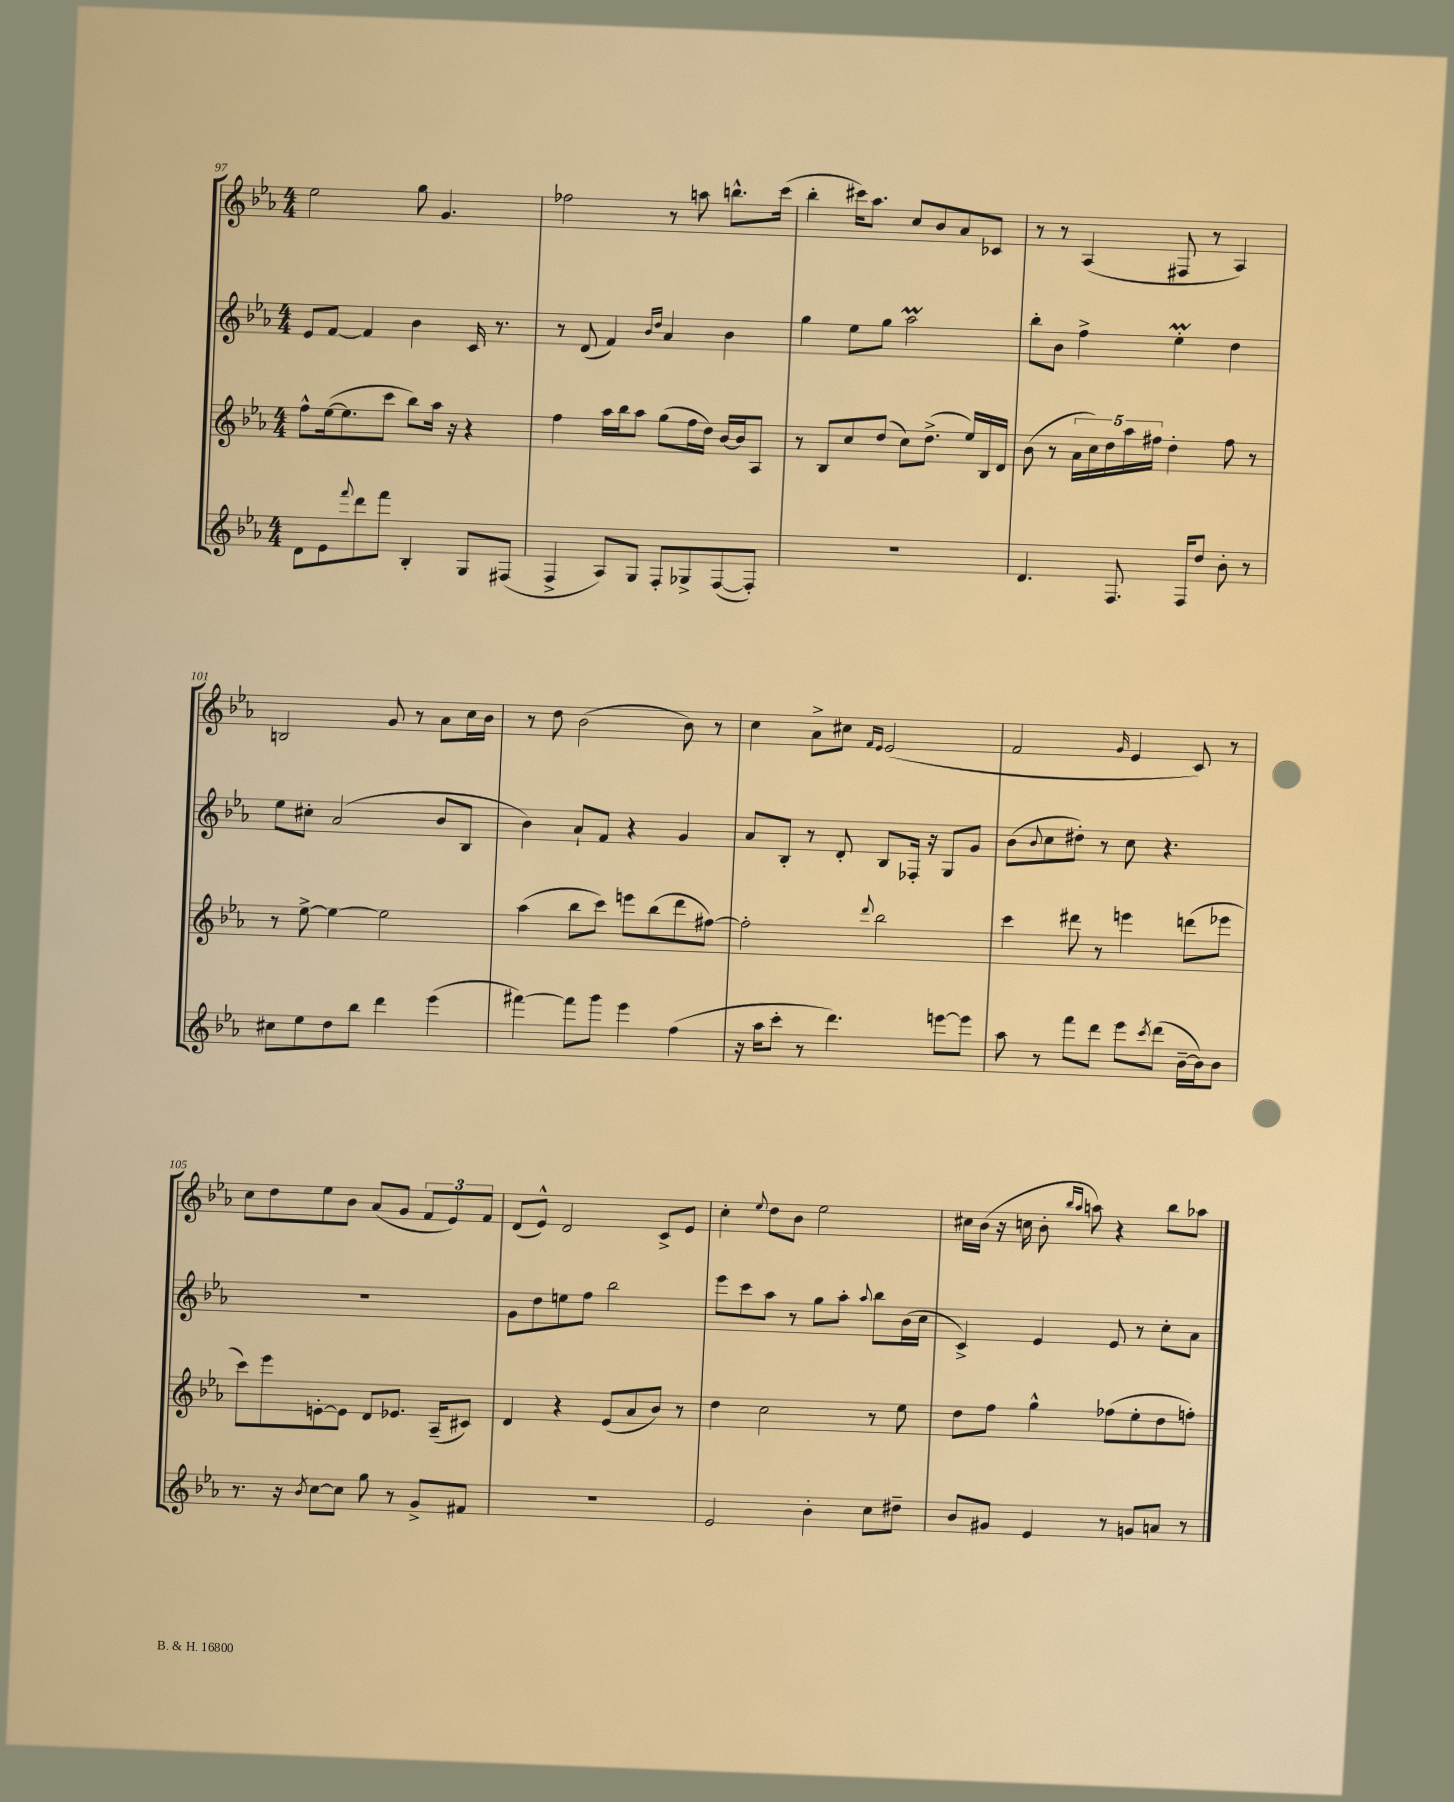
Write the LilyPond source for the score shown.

<<
\new StaffGroup <<
\new Staff = "s0" {
    \clef treble \key ees \major \numericTimeSignature \time 4/4
    ees''2 g''8 g'4. |
    fes''2 r8 a''8 b''8.-^ c'''16( |
    bes''4-. cis'''16) aes''8. c''8 bes'8 aes'8 ces'8 |
    r8 r8 aes4( fis8 r8 aes4) |
    b2 g'8 r8 aes'8 c''16 bes'16 |
    r8 d''8 bes'2( bes'8) r8 |
    c''4 aes'8-> cis''8 \grace { f'16 ees'16 } ees'2( |
    f'2 \grace { g'16 } ees'4 c'8) r8 |
    c''8 d''8 ees''8 bes'8 aes'8( g'8 \tuplet 3/2 { f'8 ees'8) f'8 } |
    d'8( ees'8-^) d'2 c'8-> ees'8 |
    c''4-. \appoggiatura { ees''8 } d''8 bes'8 ees''2 |
    cis''16 bes'16( r16 c''16 bes'8-. \grace { bes''16 aes''16 } a''8) r4 bes''8 aes''8 \bar "|." |
}
\new Staff = "s1" {
    \clef treble \key ees \major \numericTimeSignature \time 4/4
    ees'8 f'8~ f'4 bes'4 c'16 r8. |
    r8 d'8( f'4) \grace { bes'16 d''16 } aes'4 bes'4 |
    g''4 ees''8 g''8 aes''2\prall |
    bes''8-. bes'8 f''4-> ees''4-.\prall d''4 |
    ees''8 cis''8-. aes'2( bes'8 bes8 |
    bes'4) aes'8-! f'8 r4 g'4 |
    aes'8 bes8-. r8 d'8-. bes8 fes16-. r16 g8 g'8 |
    bes'8( \appoggiatura { bes'8 } c''8 dis''8-.) r8 c''8 r4. |
    R1 |
    g'8 d''8 e''8 f''8 bes''2 |
    ees'''8 c'''8 aes''8 r8 g''8 aes''8-. \appoggiatura { aes''8 } bes''8 bes'16( c''16 |
    c'4->) ees'4 ees'8 r8 c''8-. aes'8 \bar "|." |
}
\new Staff = "s2" {
    \clef treble \key ees \major \numericTimeSignature \time 4/4
    f''8-^ ees''16~( ees''8. c'''8 bes''8) aes''16 r16 r4 |
    f''4 aes''16 bes''16 aes''8 g''8( f''16 d''16) bes'16~ bes'16 aes8 |
    r8 bes8 c''8 d''8( c''8) d''8.->( ees''16) bes16 d'16 |
    bes'8( r8 \tuplet 5/4 { aes'16 c''16) d''16 aes''16 fis''16 } d''4-. fis''8 r8 |
    r8 ees''8~-> ees''4~ ees''2 |
    aes''4( bes''8 c'''8) e'''8 bes''8( d'''8 fis''8~) |
    fis''2-. \appoggiatura { d'''8 } bes''2 |
    c'''4 dis'''8 r8 e'''4 d'''8( ees'''8 |
    c'''8) ees'''8 e'8~-. e'8 d'8 ees'8. aes16--( cis'8) |
    d'4 r4 ees'8( aes'8 bes'8) r8 |
    d''4 c''2 r8 ees''8 |
    d''8 f''8 g''4-^ fes''8( ees''8-. d''8 f''8-.) \bar "|." |
}
\new Staff = "s3" {
    \clef treble \key ees \major \numericTimeSignature \time 4/4
    d'8 ees'8 \appoggiatura { f'''8 } d'''8 f'''8 bes4-. g8 fis8( |
    f4-> aes8) g8 f8-. ges8-> f8~( f8-.) |
    R1 |
    d'4. f8. f16 d''8 bes'8-. r8 |
    cis''8 ees''8 d''8 bes''8 d'''4 ees'''4( |
    fis'''4~) fis'''8 g'''8 ees'''4 f''4( |
    r16 aes''16 c'''8-. r8 d'''4.) e'''8~ e'''8 |
    aes''8 r8 f'''8 d'''8 ees'''8 \acciaccatura { c'''8 } d'''8( bes'16~-- bes'16) bes'8 |
    r8. r16 \acciaccatura { bes'8 } c''8~ c''8 g''8 r8 g'8-> fis'8 |
    R1 |
    ees'2 bes'4-. c''8 dis''8-- |
    bes'8 gis'8 ees'4 r8 g'8 a'8 r8 \bar "|." |
}
>>
>>
\layout { \context { \Score currentBarNumber = #97 } }
